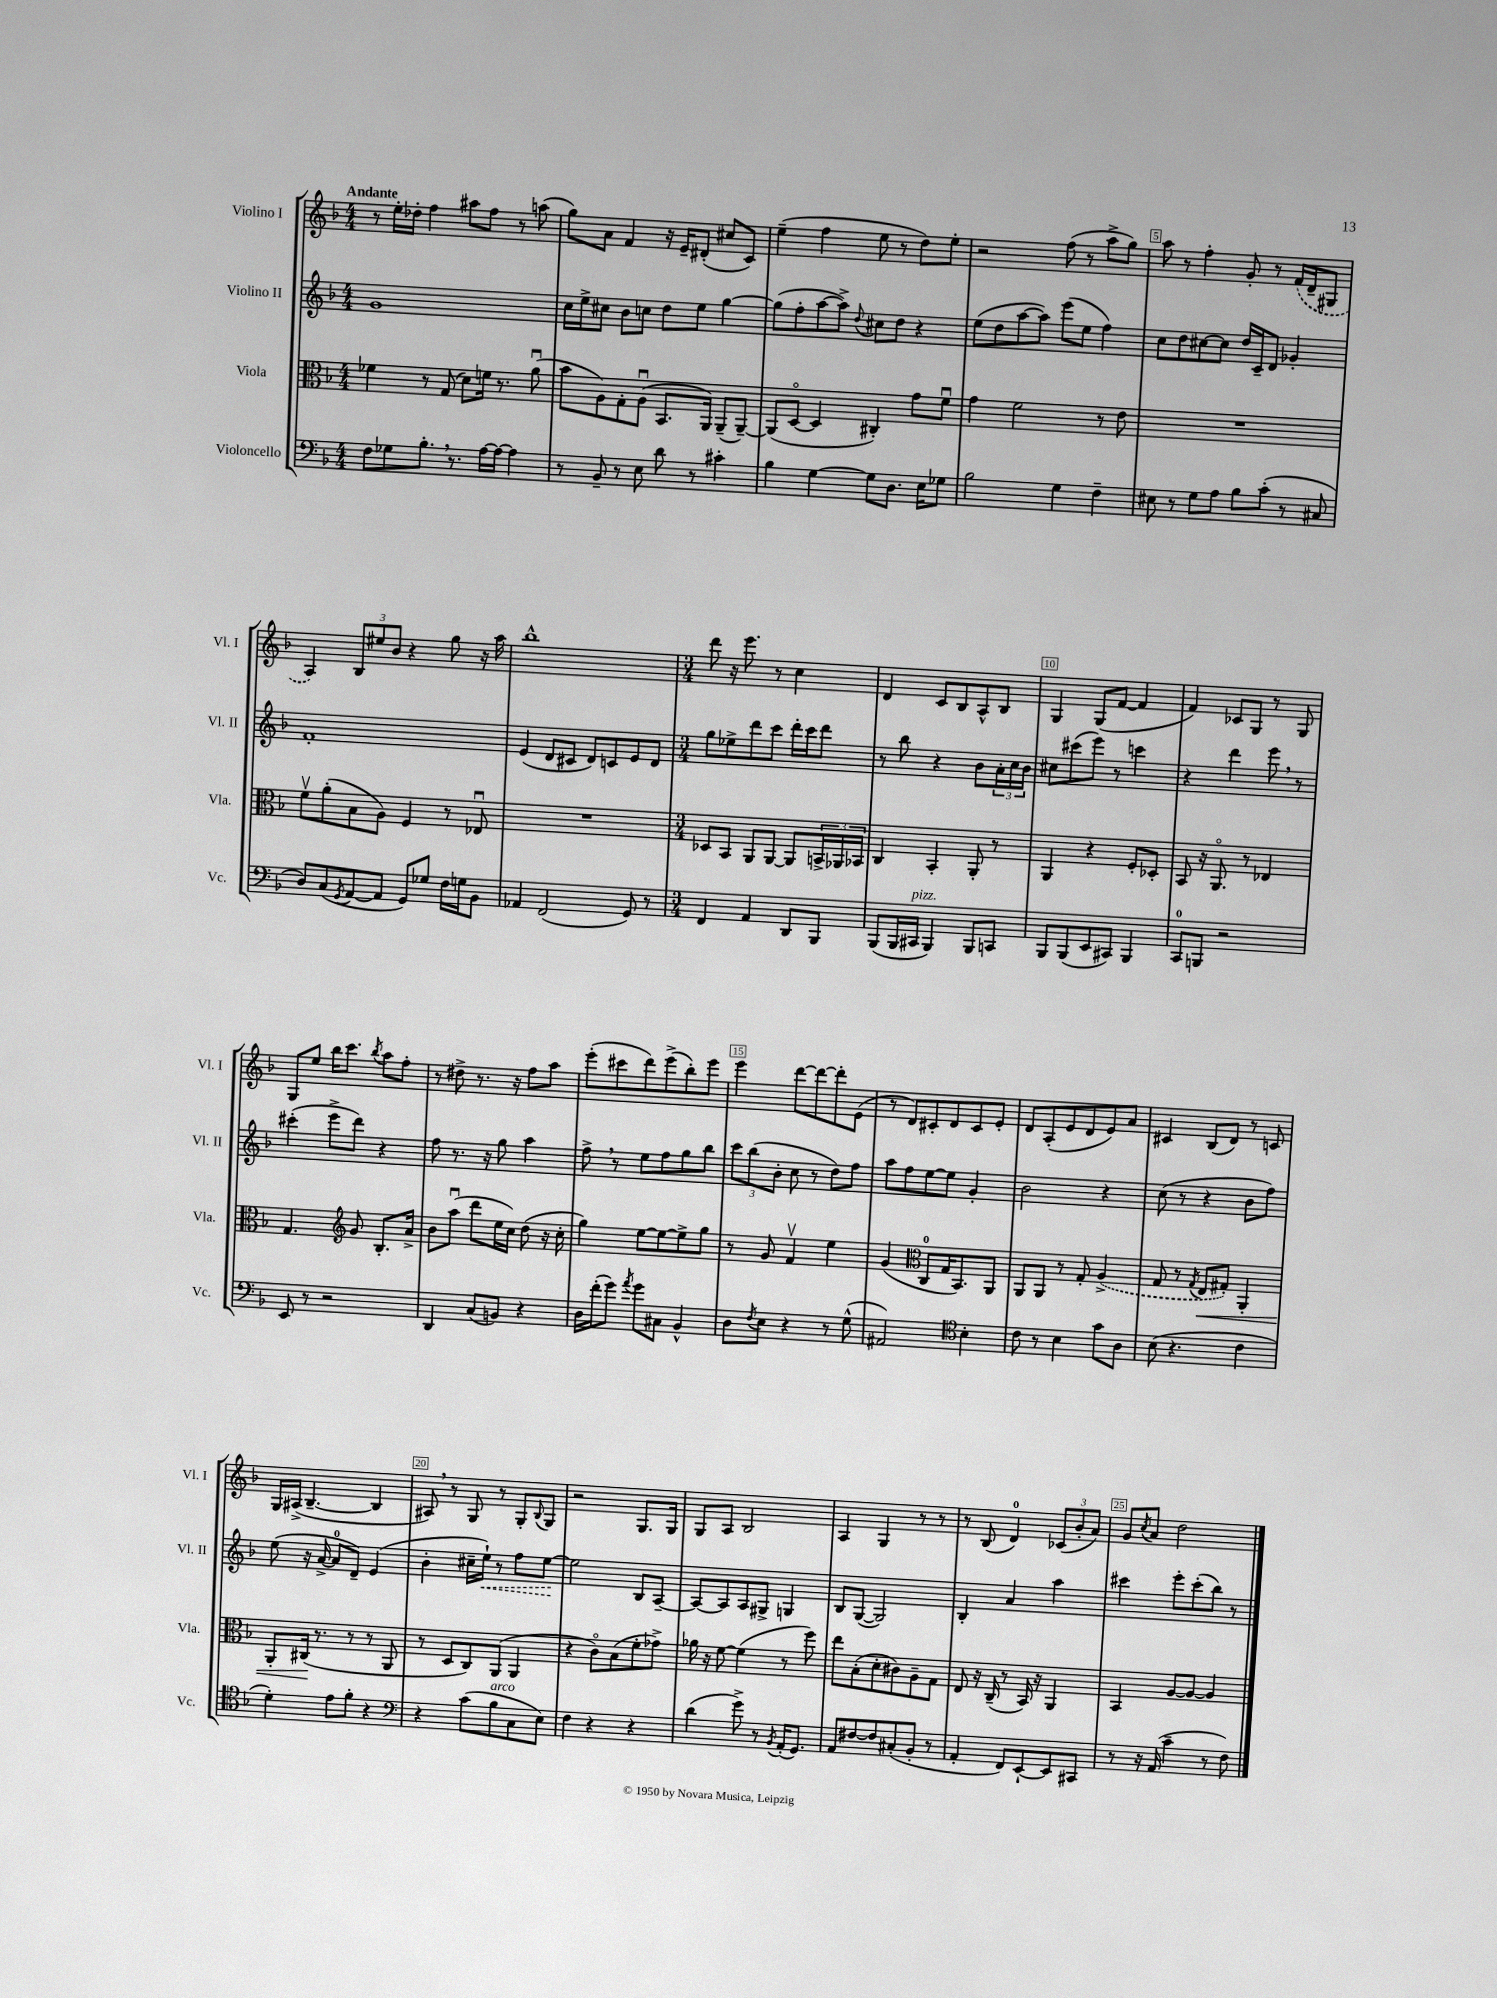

**kern	**kern	**dynam	**kern	**dynam	**kern
*part4	*part3	*part3	*part2	*part2	*part1
*staff4	*staff3	*staff3	*staff2	*staff2	*staff1
*I"Violoncello	*I"Viola	*	*I"Violino II	*	*I"Violino I
*I'Vc.	*I'Vla.	*	*I'Vl. II	*	*I'Vl. I
*clefF4	*clefC3	*	*clefG2	*	*clefG2
*k[b-]	*k[b-]	*	*k[b-]	*	*k[b-]
*M4/4	*M4/4	*	*M4/4	*	*M4/4
=1	=1	=1	=1	=1	=1
!	!	!	!	!	!LO:TX:a:B:t=Andante
8F\L	4f-X\	.	1g	.	8r
8G-X\	.	.	.	.	16ee'\LL
.	.	.	.	.	16dd-X'\JJ
8.B-',\J	8r	.	.	.	4ff\
.	(8G/	.	.	.	.
8.r	.	.	.	.	.
.	8d\L)	.	.	.	8aa#X\L
[16A\LL	16fn\Jk	.	.	.	8ff\J
16A\JJ_	8.r	.	.	.	.
4A\]	.	.	.	.	8r
.	(8au\	.	.	.	(8aan\
=2	=2	=2	=2	=2	=2
8r	8b-\L	.	16cc\LL	.	8gg\L)
.	.	.	16ee^\J	.	.
8BB-~/	8A\)	.	8cc#X\J	.	8a\J
8r	8G'\	.	8b-\L	.	4f/
8E\	(8Au\J	.	8ccn\J	.	.
8d\	8.BB-/L	.	8dd\L	.	16r
.	.	.	.	.	16e~/KL
8r	.	.	8ee\J	.	(8d#X'/J
.	16AA/Jk)	.	.	.	.
4c#X'\	(8AA~/L	.	[4gg\	.	8cc#X/L
.	[8AA~/J)	.	.	.	8c/J)
=3	=3	=3	=3	=3	=3
4B-\	(8AA/L]	.	(8gg\L]	.	(4ee~\
.	[8D/J	.	8ff'\	.	.
[4G\	4D/]	.	[8aa\	.	4ff\
.	.	.	8aa^\J])	.	.
.	.	.	8qqdd/	.	.
8G\L]	4C#X'/)	.	8cc#X\L	.	8ee\
8.D\J	.	.	8dd\J	.	8r
.	8g\L	.	4r	.	8dd\L)
16E\KL	.	.	.	.	.
8G-X\J	8fu\J	.	.	.	8ee'\J
=4	=4	=4	=4	=4	=4
2B-\	4g\	.	(8ee\L	.	2r
.	.	.	8dd\	.	.
.	2f\	.	[8aa\	.	.
.	.	.	8aa\J])	.	.
4G\	.	.	(8eee\L	.	(8ff\
.	.	.	8ee\J	.	8r
4F~\	8r	.	4ff\)	.	8aa^\L
.	8e\	.	.	.	8gg\J)
=5	=5	=5	=5	=5	=5
8E#X\	1r	.	8cc\L	.	8aa\
8r	.	.	8dd\	.	8r
8G\L	.	.	[8cc#X\	.	4ff'\
8A\J	.	.	8cc#\J]	.	.
8B-\L	.	.	16dd/LL	.	8g'/
.	.	.	16c~/J	.	.
(8c'\J	.	.	8d/J	.	8r
8r	.	.	4g-X'/	.	(16f/LL
.	.	.	.	.	16d~/J
8C#X/	.	.	.	.	8G#X/J
!!LO:LB:g=z
=6	=6	=6	=6	=6	=6
8D/L)	8fv\L	.	1f'	.	4A/)
(8C/	(8a'\	.	.	.	.
8qGG/	.	.	.	.	.
[8AA/	8B-\	.	.	.	12B-/L
.	.	.	.	.	12ee#X/
8AA/J]	8A\J)	.	.	.	.
.	.	.	.	.	12b-/J
8GG/L)	4F/	.	.	.	4r
8G-X/J	.	.	.	.	.
16F\LL	8r	.	.	.	8gg\
16Gn\J	.	.	.	.	.
8BB-\J	8E-Xu/	.	.	.	16r
.	.	.	.	.	16aa\
=7	=7	=7	=7	=7	=7
4AA-X/	1r	.	(4e/	.	1bb-^^
(2FF/	.	.	8d/L	.	.
.	.	.	8c#X/J	.	.
.	.	.	8d/L)	.	.
.	.	.	8cn/	.	.
8GG/)	.	.	8e/	.	.
8r	.	.	8d/J	.	.
=8	=8	=8	=8	=8	=8
*M3/4	*M3/4	*	*M3/4	*	*M3/4
4FF/	8D-X/L	.	8gg\L	.	8ddd\
.	8BB-/J	.	8ee-X^\	.	16r
.	.	.	.	.	8.eee\
4AA/	8AA/L	.	8ddd\	.	.
.	[8AA/J	.	8ccc\J	.	8r
8DD/L	8AA/L]	.	16ddd'\LL	.	4cc\
.	.	.	16ccc\J	.	.
8BBB-/J	24BBn^/L	.	8ddd\J	.	.
.	24AA-X/	.	.	.	.
.	24BB-X/JJ	.	.	.	.
=9	=9	=9	=9	=9	=9
(8BBB-/L	4C/	.	8r	.	4d/
16BBB-/L	.	.	8bb-\	.	.
!LO:TX:a:i:t=pizz.	!	!	!	!	!
16CC#X/JJ	.	.	.	.	.
4BBB-/)	4BB-'/	.	4r	.	8c/L
.	.	.	.	.	8B-/
8BBB-/L	8AA'/	.	8b-\L	.	8A^^/
8CCn/J	8r	.	24a'\L	.	8B-/J
.	.	.	24cc\	.	.
.	.	.	24b-\JJ	.	.
=10	=10	=10	=10	=10	=10
8BBB-/L	4AA/	.	8cc#X\L	.	4G/
(8BBB-/	.	.	(8ccc#X\	.	.
8EE/	4r	.	8eee\J)	.	(8G/L
8CC#X/J)	.	.	8r	.	[8f/J
4BBB-/	8F'/L	.	4cccn\	.	4f/]
.	8D-X'/J	.	.	.	.
=11	=11	=11	=11	=11	=11
8CC/L	8BB-/	.	4r	.	4f/)
8BBBn/J	16r	.	.	.	.
.	8.AA/	.	.	.	.
2r	.	.	4ddd\	.	8c-X/L
.	8r	.	.	.	8G/J
.	4E-X/	.	8eee,\	.	8r
.	.	.	8r	.	8G/
!!LO:LB:g=z
=12	=12	=12	=12	=12	=12
8EE/	4.G/	.	(4ccc#X'\	.	8G/L
8r	.	.	.	.	8ee/J
2r	.	.	8eee^\L	.	16bb-\KL
.	.	.	.	.	8.ccc\J
*	*clefG2	*	*	*	*
.	8g/	.	8ddd\J)	.	.
.	.	.	.	.	8qbb-/
.	8.B-'/L	.	4r	.	8aa\L
.	.	.	.	.	8ff'\J
.	16a^/Jk	.	.	.	.
=13	=13	=13	=13	=13	=13
4DD/	8b-\L	.	8ff\	.	8r
.	(8aau\J	.	8.r	.	8dd#X^\
(8C/L	8ddd\L	.	.	.	8.r
.	.	.	16r	.	.
8BBn/J)	16ee\L	.	8gg\	.	.
.	16cc\JJ)	.	.	.	16r
4r	(8dd\	.	4aa\	.	8ff\L
.	16r	.	.	.	8aa\J
.	16cc'\	.	.	.	.
=14	=14	=14	=14	=14	=14
16D\LL	4gg\)	.	8ff^,\	.	(8eee'\L
(16f'\J	.	.	.	.	.
8g\J)	.	.	8r	.	8ccc#X\
8qa/	.	.	.	.	.
8g\L	[8ee\L	.	8ee\L	.	8ddd\)
8C#X\J	8ee\_	.	8ff\	.	(8eee^\
4BB-^^/	8ee^\]	.	8gg\	.	8bb-'\)
.	8gg\J	.	8bb-\J	.	8eee\J
=15	=15	=15	=15	=15	=15
8D\L	8r	.	12ccc\L	.	4eee\
.	.	.	(12bb-\	.	.
8qF/	.	.	.	.	.
8E\J	8g/	.	.	.	.
.	.	.	12b-'\J	.	.
4r	4fv/	.	8cc\	.	[8ddd\L
.	.	.	8r	.	8ddd\_
8r	4ee\	.	8dd\L)	.	8ddd'\]
(8G^^\	.	.	8ff\J	.	(8e\J
=16	=16	=16	=16	=16	=16
2AA#X/)	(4g/	.	8aa\L	.	8r
.	.	.	8ff\	.	8d/L)
*	*clefC3	*	*	*	*
.	8C/L	.	[8ee\	.	8c#X'/
.	16G/K	.	8ee\J]	.	8d/
.	8.BB-/)	.	.	.	.
*clefC4	*	*	*	*	*
4B-'\	.	.	4g'/	.	8c#/
.	8AA/J	.	.	.	8e'/J
=17	=17	=17	=17	=17	=17
8c\	8AA/L	.	2b-\	.	8d/L
8r	8AA/J	.	.	.	(8A'/
4B-\	8r	.	.	.	8e/
.	8G'/	.	.	.	8d/
8g\L	(4A^/	.	4r	.	8e/)
8A\J	.	.	.	.	8a/J
=18	=18	=18	=18	=18	=18
(8B-\	8G/	.	(8cc\	.	4c#X/
4.r	8r	.	8r	.	.
.	8qG/	.	.	.	.
!	!	!LO:HP:b	!	!	!
.	8E/L	<	4r	.	(8B-/L
.	8G#X'/J)	.	.	.	8d/J)
4c\	4AA'/	.	8b-\L	.	8r
.	.	.	8ff\J)	.	8cn/
!!LO:LB:g=z
=19	=19	=19	=19	=19	=19
4d'\)	8AA'/L	.	(8ee\	.	16G/LL
.	.	.	.	.	(16A#X^/JJ
.	(16C#X/Jk	.	16r	.	[4.B-~/
.	8.r	[	[16a^/	.	.
8e\L	.	.	8a/L]	.	.
8f'\J	8r	.	8d~/J)	.	.
4r	8r	.	(4e/	.	4B-/]
.	8AA/	.	.	.	.
=20	=20	=20	=20	=20	=20
*clefF4	*	*	*	*	*
4r	8r	.	4b-'\	.	8A#X,/)
.	8D/L	.	.	.	8r
(8c\L	8C/)	.	16cc#X~\LL	.	8G/
!	!	!	!	!LO:HP:b	!
.	.	.	16ee`\JJ)	<	.
!LO:TX:a:i:t=arco	!	!	!	!	!
8B-\	(8AA/J	.	8r	.	8r
8C\	4AA/	.	8ff\L	.	8G'/L
.	.	.	.	.	8qqB-/
8E\J)	.	.	[8ee\J	.	8G/J
.	.	.	.	[	.
=21	=21	=21	=21	=21	=21
4F\	4r	.	2ee\]	.	2r
4r	8c\L)	.	.	.	.
.	(8B-\	.	.	.	.
4r	8f'\	.	8B-/L	.	8.G/L
.	8g-X^\J)	.	[8A~/J	.	.
.	.	.	.	.	16G/Jk
=22	=22	=22	=22	=22	=22
(4d\	16a-X\	.	8A/L_	.	8G/L
.	16r	.	.	.	.
.	[8f\	.	8A/]	.	8A/J
8g^\)	(4f\]	.	8A/	.	2B-/
8r	.	.	8G#X^/J	.	.
8qBB-/	.	.	.	.	.
(16AA'/KL	8r	.	4Gn/	.	.
8.GG/J)	.	.	.	.	.
.	8ff\)	.	.	.	.
=23	=23	=23	=23	=23	=23
8AA/L	8ee\L	.	8B-/L	.	4A/
[8F#X/	(8B-'\	.	([8G/J	.	.
8F#/]	8d'\	.	2G/])	.	4G/
(8C#X'/	8c#X\)	.	.	.	.
8BB-'/J	8A~\	.	.	.	8r
8r	8G\J	.	.	.	8r
=24	=24	=24	=24	=24	=24
4AA'/	8E/	.	4B-'/	.	8r
.	16r	.	.	.	(8B-/
.	(16C~/	.	.	.	.
8FF/L)	8r	.	4a/	.	4d/)
[8EE`/	16BB-/)	.	.	.	.
.	16r	.	.	.	.
8EE/]	4AA/	.	4aa\	.	(12c-X/L
.	.	.	.	.	12b-'/
8CC#X/J	.	.	.	.	.
.	.	.	.	.	12a/J)
=25	=25	=25	=25	=25	=25
8r	4BB-/	.	4ccc#X\	.	8g/L
.	.	.	.	.	8qcc/
16r	.	.	.	.	8a/J
(16AA/	.	.	.	.	.
4c~\	[8A/L	.	8eee'\L	.	2dd\
.	8A/J_	.	(8ccc#'\	.	.
8r	4A/]	.	8bb-\J)	.	.
8F\)	.	.	8r	.	.
==	==	==	==	==	==
*-	*-	*-	*-	*-	*-
